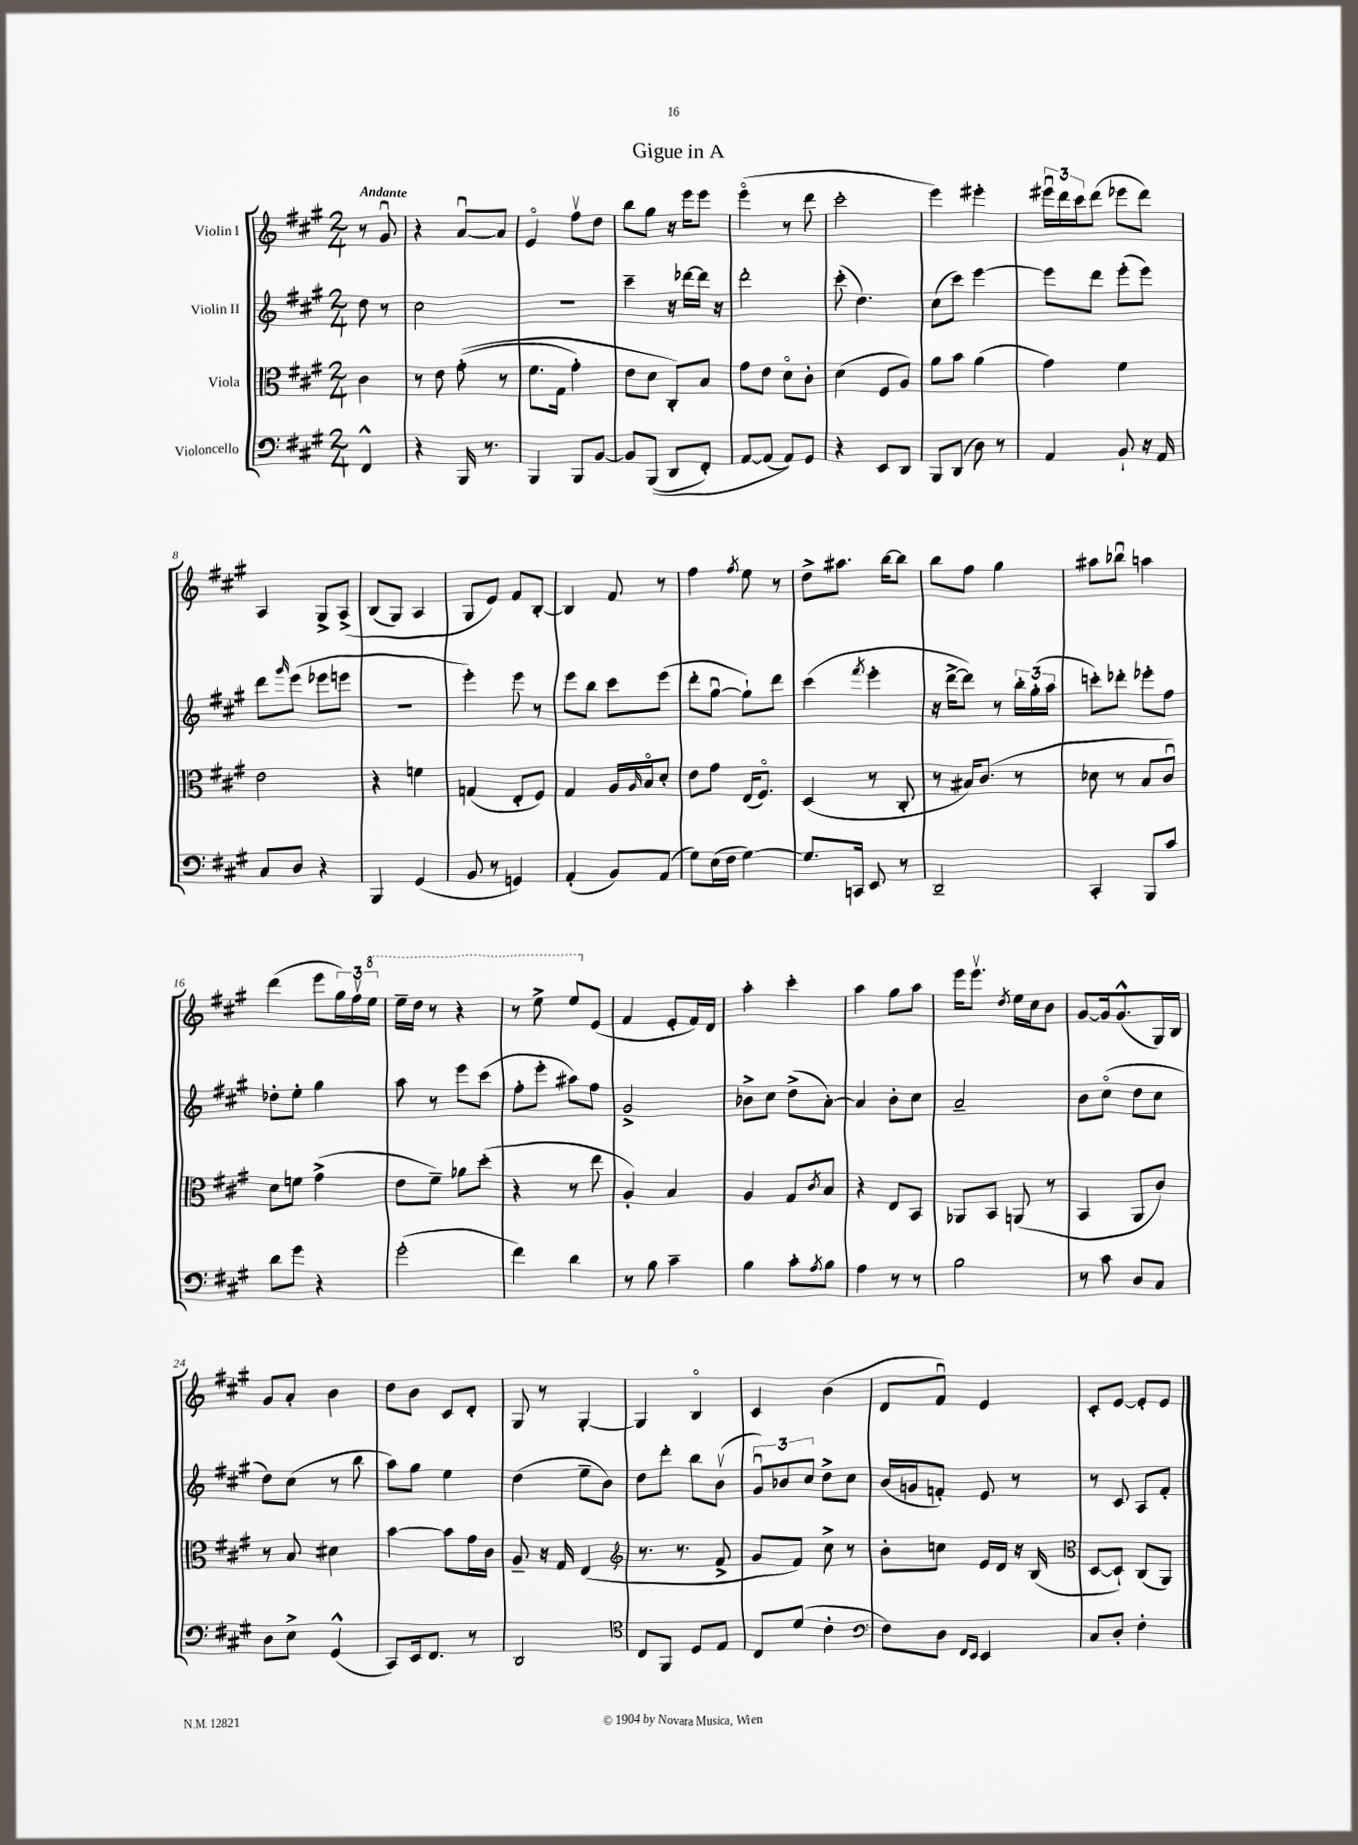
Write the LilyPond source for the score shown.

\header { title = "Gigue in A" }
<<
\new StaffGroup <<
\new Staff = "s0" \with { instrumentName = "Violin I" } {
    \clef treble \key a \major \numericTimeSignature \time 2/4 \partial 4 \tempo "Andante"
    r8 gis'8\downbow |
    r4 a'8~\downbow a'8 |
    e'4\flageolet fis''8\upbow d''8 |
    b''8 gis''8 r16 e'''16 e'''8 |
    e'''4\flageolet( r8 d'''8 |
    cis'''2-. |
    e'''4) eis'''4-. |
    \tuplet 3/2 { eis'''16\downbow d'''16 cis'''16 } d'''8( ees'''8 d'''8) |
    a4 gis8-> a8->\( |
    b8( gis8) a4 |
    gis8 e'8\) fis'8 b8~-. |
    b4 fis'8 r8 |
    fis''4 \acciaccatura { fis''8 } e''8 r8 |
    d''8-> ais''8. b''16~ b''8 |
    b''8 fis''8 gis''4 |
    ais''8 bes''8\downbow a''4 |
    d'''4( e'''8 \tuplet 3/2 { gis''16) fis''16\upbow \ottava #1 e'''16 } |
    e'''16-- d'''16 r8 r4 |
    r8 e'''8-> e'''8 \ottava #0 e'8( |
    fis'4 e'8-. fis'16) d'16 |
    a''4-. cis'''4-. |
    a''4 gis''8 a''8 |
    e'''16 e'''8.\upbow \acciaccatura { d''8 } e''16 cis''16 b'8 |
    gis'8~ gis'16 gis'8.-^( gis16) b16 |
    gis'8 a'8-. b'4 |
    d''8 b'8 cis'8 d'8-. |
    gis8 r8 gis4~-. |
    gis4 b4\flageolet |
    cis'4 b'4( |
    d'8 fis'8\downbow) e'4 |
    cis'8-. e'8~ e'8-. e'8 \bar "|." |
}
\new Staff = "s1" \with { instrumentName = "Violin II" } {
    \clef treble \key a \major \numericTimeSignature \time 2/4 \partial 4
    d''8 r8 |
    cis''2 |
    R2 |
    cis'''4-- r16 des'''16~ des'''16 r16 |
    d'''2-. |
    cis'''8-.( d''4.) |
    cis''8( cis'''8) e'''4~ |
    e'''8 d'''8 e'''8-.( e'''8) |
    d'''8 \grace { gis'''16 } e'''8( ees'''8 e'''8 |
    R2 |
    e'''4-.) e'''8 r8 |
    e'''8 b''8 cis'''8 e'''8( |
    d'''8-. gis''8~\downbow gis''8-!) d'''8 |
    cis'''4( \acciaccatura { fis'''8 } e'''4-. |
    r16 d'''16~-> d'''8) r8 \tuplet 3/2 { b''16-. gis''16-.( a''16 } |
    c'''8-.) des'''8-. ees'''8-. fis''8 |
    des''8-. e''8-. gis''4 |
    a''8 r8 e'''8 cis'''8( |
    fis''8-. e'''8-. ais''8) fis''8 |
    gis'2-> |
    bes'8-> cis''8 d''8->( a'8~-.) |
    a'4 b'8-. cis''8 |
    a'2-- |
    b'8 cis''8\flageolet( d''8 cis''8 |
    d''8) cis''8( r8 b''8 |
    a''8) gis''8 e''4 |
    d''4( e''8-- b'8) |
    d''8 d'''8-. b''8 b'8\upbow( |
    \tuplet 3/2 { gis'8\downbow) bes'8 cis''8 } d''8-> cis''8 |
    b'16( g'16 f'8-.) e'8 r8 |
    r8 cis'8 a8 fis'8-. \bar "|." |
}
\new Staff = "s2" \with { instrumentName = "Viola" } {
    \clef alto \key a \major \numericTimeSignature \time 2/4 \partial 4
    cis'4 |
    r8 e'8 gis'8-.(\( r8 |
    fis'8. gis16 gis'4-.) |
    e'8 d'8 cis8-.\) b8 |
    gis'8 e'8 d'8\flageolet cis'8-. |
    d'4( fis8 a8) |
    a'8 b'8 a'4( |
    gis'4) fis'4 |
    e'2 |
    r4 f'4 |
    g4( e8-. fis8) |
    gis4 a16 \grace { a16 } b16\flageolet d'8-. |
    e'8 gis'8 e16( fis8.\flageolet) |
    d4( r8 cis8-. |
    r8 bis16) cis'8.( r8 |
    des'8 r8 b8 cis'8\downbow) |
    d'8 f'8 gis'4->( |
    e'8 fis'8--) aes'8 d''8-.( |
    r4 r8 e''8 |
    a4-.) b4 |
    a4 gis8 \acciaccatura { cis'8 } b8 |
    r4 e8 b,8 |
    aes,8 b,8 a,8( r8 |
    b,4 a,8 cis'8) |
    r8 b8 dis'4 |
    b'4~ b'8 gis'16 cis'16 |
    a8-- r16 gis16 e4( |
    \clef treble r8. r8. fis'8-> |
    gis'8 fis'8) cis''8-> r8 |
    b'8-. c''8 e'16 d'16 r16 b16( |
    \clef alto d8~ d8-!) cis8( a,8) \bar "|." |
}
\new Staff = "s3" \with { instrumentName = "Violoncello" } {
    \clef bass \key a \major \numericTimeSignature \time 2/4 \partial 4
    fis,4-^ |
    r4 b,,16 r8. |
    b,,4 b,,8 b,8~ |
    b,8 b,,8(\( d,8 fis,8-.) |
    a,8~ a,8( a,8)\) gis,8 |
    r4 e,8 d,8 |
    b,,8 d,8( d8) r8 |
    a,4 b,8-! r16 a,16 |
    cis8 d8 r4 |
    b,,4 gis,4( |
    b,8 r8 g,4) |
    a,4-.( b,8) a,8( |
    gis8) e16( fis16 gis4~) |
    gis8. c,16 e,8 r8 |
    d,2-- |
    cis,4-. b,,8 cis'8 |
    d'8 gis'8 r4 |
    gis'2-.( |
    fis'4) d'4 |
    r8 b8 cis'4-- |
    b4 cis'8-. \acciaccatura { a8 } b8 |
    a4 r8 r8 |
    b2 |
    r8 cis'8 d8 cis8 |
    d8 e8-> gis,4-^( |
    cis,8) e,16 fis,8. r8 |
    d,2 |
    \clef tenor cis8 fis,8 d8 e8 |
    cis8 d'8( cis'4-. |
    \clef bass fis8) d8 \grace { fis,16 e,16 } e,4 |
    cis8 d8-. fis4-. \bar "|." |
}
>>
>>
